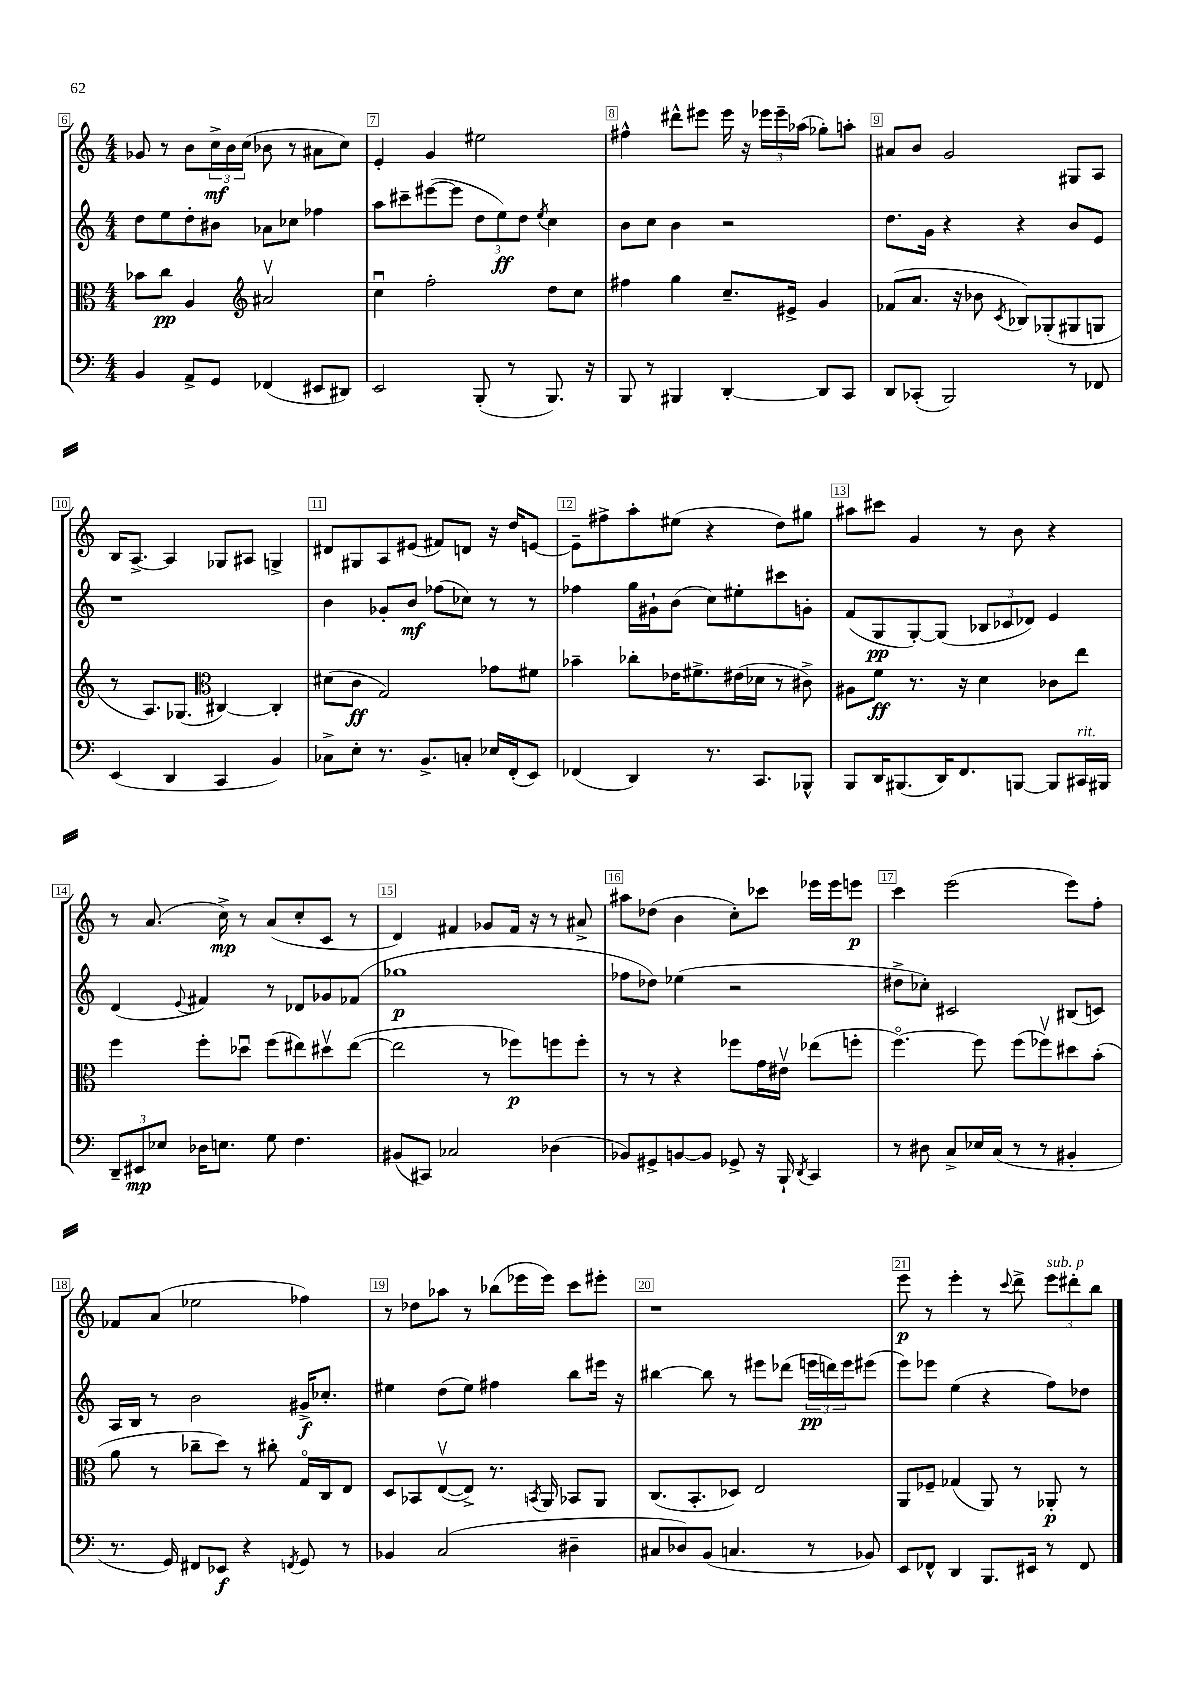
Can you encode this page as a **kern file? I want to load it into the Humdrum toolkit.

**kern	**kern	**kern	**kern
*staff4	*staff3	*staff2	*staff1
*clefF4	*clefC3	*clefG2	*clefG2
*k[]	*k[]	*k[]	*k[]
*M4/4	*M4/4	*M4/4	*M4/4
4BB	8b-	8dd	8g-
.	8cc	8ee	8r
8AA^	4A	8dd'	8b
8GG	.	8b#	24cc^
.	.	.	24b
.	.	.	(24cc
*	*clefG2	*	*
(4FF-	2a#v	8a-	8b-
.	.	8cc-	8r
8EE#	.	4ff-	8a#
8DD#)	.	.	8cc)
=	=	=	=
2EE	4ccu	8aa	4e'
.	.	8ccc#~	.
.	2ff'	([8eee#	4g
.	.	8eee#]	.
(8BBB'	.	12dd	2ee#
.	.	12ee)	.
8r	.	.	.
.	.	12dd	.
.	.	8qee	.
8.BBB)	8dd	4cc	.
.	8cc	.	.
16r	.	.	.
=	=	=	=
8BBB	4ff#	8b	4ff#^^
8r	.	8cc	.
4BBB#	4gg	4b	8ddd#^^
.	.	.	8eee#
[4DD'	8.cc~	2r	16eee#
.	.	.	16r
.	.	.	24eee-
.	.	.	24eee-~
.	16e#^	.	.
.	.	.	(24aa-
8DD]	4g	.	8gg-')
8CC	.	.	8aa'
=	=	=	=
8DD	(8f-	8.dd	8a#
(8CC-'	8.a	.	8b
.	.	16g	.
2BBB)	.	4r	2g
.	16r	.	.
.	8b-	.	.
.	8qc	.	.
.	8B-)	4r	.
.	(8G-'	.	.
8r	8G#	8b	8G#
8FF-	8G	8e	8A
=	=	=	=
(4EE	8r	1r	16B
.	.	.	[8.A^
.	8.A)	.	.
4DD	.	.	4A]
.	(8.G-	.	.
*	*clefC3	*	*
4CC	[4C#)	.	8G-
.	.	.	8A#
4BB)	4C#']	.	4G^
=	=	=	=
8C-^	(8d#	4b	8d#
8E'	8c	.	8G#
8.r	2G)	8g-'	8A
.	.	8b	(8e#
8.BB^	.	.	.
.	.	(8ff-	8f#)
8C'	.	8cc-)	8d
16E-	8g-	8r	16r
(16FF'	.	.	16dd
8EE)	8f#	8r	[8e
=	=	=	=
(4FF-	4b-~	4ff-	8e~]
.	.	.	8ff#^
4DD)	8cc-'	16gg	8aa'
.	.	16g#`	.
.	16e-	(8b	(8ee#
.	8.f#^	.	.
8.r	.	8cc)	4r
.	(16e#	8ee#'	.
8.CC	16d-	.	.
.	8r	8ccc#	8dd)
8BBB-^^	8c#^)	8g'	8gg#
=	=	=	=
8BBB	8A#	(8f	8aa#
16DD	8f	8G	8ccc#
(8.BBB#	.	.	.
.	8.r	[8G')	4g
16DD)	.	(8G]	.
8.FF	16r	.	.
.	4d	12B-	8r
.	.	12c-	.
[8BBB	.	.	8b
.	.	12d-)	.
8BBB]	8c-	4e	4r
16CC#	8ee	.	.
16BBB#	.	.	.
=	=	=	=
12DD~	4ff	(4d	8r
12EE#	.	.	.
.	.	.	(8.a
12E-	.	.	.
.	.	8qqe	.
16D-	8ff'	4f#)	.
8.E	.	.	16cc^)
.	8dd-u	.	8r
8G	(8ff	8r	(8a
4.F	8ee#)	8d-	8cc'
.	8dd#v	8g-	8c
.	([8ee#	(8f-	8r
=	=	=	=
(8BB#	2ee#]	1gg-	4d)
8CC#)	.	.	.
2C-	.	.	4f#
.	8r	.	8g-
.	8ff-)	.	16f#
.	.	.	16r
(4D-	8ff	.	8r
.	8ff'	.	8a#^
=	=	=	=
8BB-)	8r	8ff-	8aa#
8GG#^	8r	8dd-)	(8dd-
[8BB	4r	(4ee-	4b
8BB]	.	.	.
8GG-^	8ff-	2r	8cc')
16r	16g	.	8ccc-
16BBB`	16e#v	.	.
8qDD	.	.	.
4CC	(8ee-	.	16eee-
.	.	.	16eee-
.	8ff'	.	8eee
=	=	=	=
8r	[4.ffo)	8dd#^	4ccc
8D#	.	8cc-')	.
8C^	.	2c#	(2eee
16E-	8ff]	.	.
(16C	.	.	.
8r	(8ff	.	.
8r	8ff-v)	.	.
4BB#'	8dd#	(8B#	8eee)
.	(8b'	8c)	8ff'
=	=	=	=
8.r	8a	16A	8f-
.	.	16B	.
.	8r	8r	(8a
16GG)	.	.	.
8FF#	8cc-~	2b	2ee-
8EE-	8dd)	.	.
4r	8r	.	.
.	8cc#'	.	.
8qFF	.	.	.
8GG	16Go	16g#^	4ff-)
.	16C	8.cc-'	.
8r	8E	.	.
=	=	=	=
4BB-	8D	4ee#	8r
.	8BB-	.	8dd-
(2C	([8Ev	(8dd	8aa-
.	8E^])	8ee#)	8r
.	8.r	4ff#	(8bb-
.	.	.	16eee-
.	8qBB	.	.
.	16AA	.	16eee-)
4D#~	8BB-	8bb	8ccc
.	8AA	16eee#	8eee#'
.	.	16r	.
=	=	=	=
8C#	(8.C	[4bb#	1r
8D-)	.	.	.
.	8.BB'	.	.
(8BB	.	8bb#]	.
4.C	8D-)	8r	.
.	2E	8eee#	.
.	.	(8ddd-	.
8r	.	24eee	.
.	.	24ddd)	.
.	.	24eee	.
8BB-)	.	(8eee#	.
=	=	=	=
8EE	8AA	8eee)	8eee
8FF-^^	8F-~	8eee-	8r
4DD	(4G-	(4ee	4eee'
8.BBB	8AA)	4r	8r
.	.	.	8qqccc
.	8r	.	8ddd^
16EE#	.	.	.
8r	8AA-'	8ff)	12eee
.	.	.	12ddd#'
8FF-	8r	8dd-	.
.	.	.	12bb
==	==	==	==
*-	*-	*-	*-
